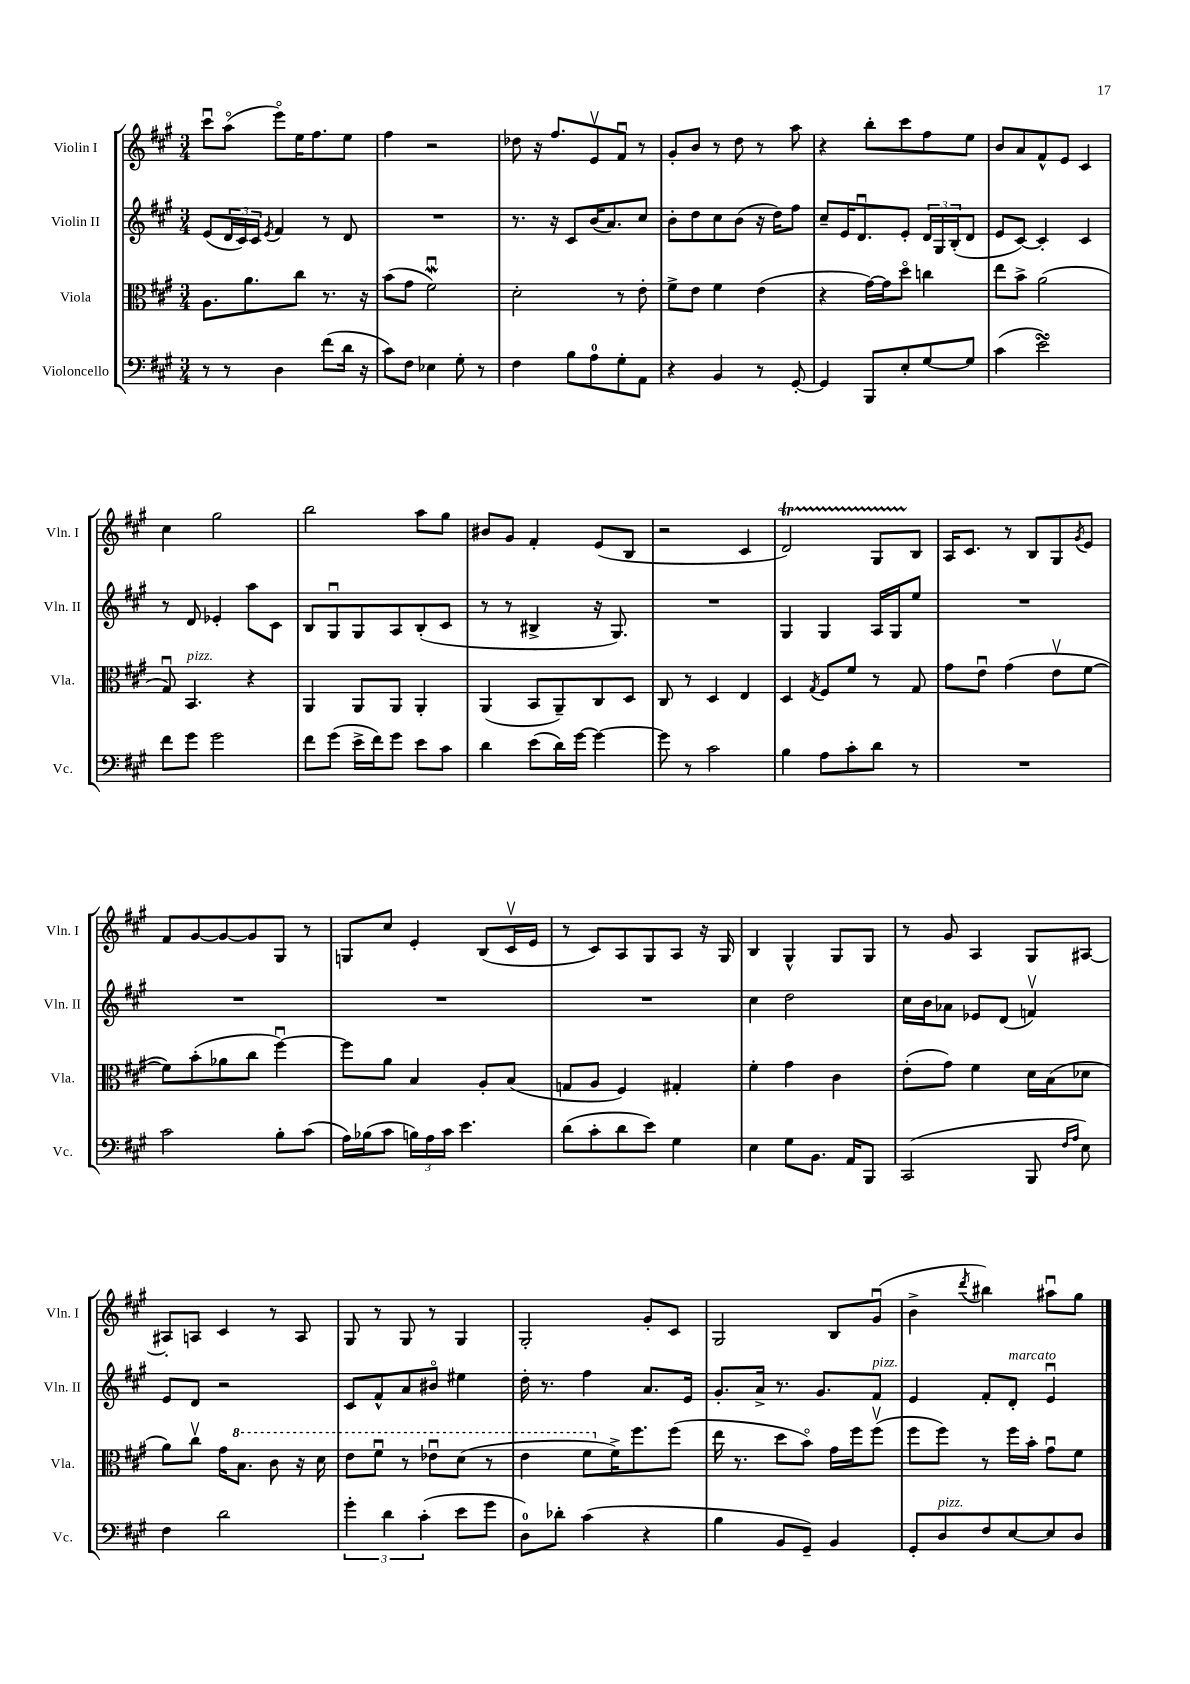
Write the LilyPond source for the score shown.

<<
\new StaffGroup <<
\new Staff = "s0" \with { instrumentName = "Violin I" shortInstrumentName = "Vln. I" } {
    \clef treble \key a \major \numericTimeSignature \time 3/4
    cis'''8\downbow a''8\flageolet( e'''8\flageolet) e''16 fis''8. e''8 |
    fis''4 r2 |
    des''8 r16 fis''8. e'8\upbow fis'8\downbow r8 |
    gis'8-. b'8 r8 d''8 r8 a''8 |
    r4 b''8-. cis'''8 fis''8 e''8 |
    b'8 a'8 fis'8-^ e'8 cis'4 |
    cis''4 gis''2 |
    b''2 a''8 gis''8 |
    bis'8 gis'8 fis'4-. e'8( b8 |
    r2 cis'4 |
    d'2\startTrillSpan) gis8 b8\stopTrillSpan |
    a16 cis'8. r8 b8 gis8 \acciaccatura { gis'8 } e'8 |
    fis'8 gis'8~ gis'8~ gis'8 gis8 r8 |
    g8 cis''8 e'4-. b8( cis'16\upbow e'16 |
    r8 cis'8) a8 gis8 a8 r16 gis16 |
    b4 gis4-^ gis8 gis8 |
    r8 gis'8 a4 gis8 ais8~ |
    ais8-. a8 cis'4 r8 a8 |
    gis8 r8 gis8 r8 gis4 |
    gis2-. gis'8-. cis'8 |
    gis2 b8 gis'8\downbow( |
    b'4-> \acciaccatura { d'''8 } bis''4) ais''8\downbow gis''8 \bar "|." |
}
\new Staff = "s1" \with { instrumentName = "Violin II" shortInstrumentName = "Vln. II" } {
    \clef treble \key a \major \numericTimeSignature \time 3/4
    e'8( \tuplet 3/2 { d'16 cis'16) cis'16 } \acciaccatura { e'8 } fis'4 r8 d'8 |
    R2. |
    r8. r16 cis'8 b'16( a'8.) cis''8 |
    b'8-. d''8 cis''8 b'8( r16 d''16) fis''8 |
    cis''8-- e'16 d'8.\downbow e'8-. \tuplet 3/2 { d'16 gis16 b16-.( } d'8 |
    e'8 cis'8~) cis'4-. cis'4 |
    r8 d'8 ees'4-. a''8 cis'8 |
    b8 gis8\downbow gis8 a8 b8-.( cis'8 |
    r8 r8 bis4-> r16 gis8.) |
    R2. |
    gis4 gis4 a16 gis16 e''8 |
    R2. |
    R2. |
    R2. |
    R2. |
    cis''4 d''2 |
    cis''16 b'16 aes'8 ees'8 d'8( f'4\upbow) |
    e'8 d'8 r2 |
    cis'8 fis'8-^ a'8 bis'8\flageolet eis''4 |
    d''16-. r8. fis''4 a'8. e'16 |
    gis'8.-. a'16-> r8. gis'8. fis'8^\markup { \italic "pizz." } |
    e'4 fis'8-. d'8-.^\markup { \italic "marcato" } e'4\downbow \bar "|." |
}
\new Staff = "s2" \with { instrumentName = "Viola" shortInstrumentName = "Vla." } {
    \clef alto \key a \major \numericTimeSignature \time 3/4
    a8. a'8. cis''8 r8. r16 |
    b'8( gis'8 fis'2\downbow\mordent) |
    d'2-. r8 e'8-. |
    fis'8-> e'8 fis'4 e'4( |
    r4 gis'16~) gis'16 d''8\flageolet c''4 |
    e''8 b'8-> a'2( |
    gis8\downbow) b,4.^\markup { \italic "pizz." } r4 |
    a,4 a,8 a,8 a,4-. |
    a,4( b,8 a,8--) cis8 d8 |
    cis8 r8 d4 e4 |
    d4 \acciaccatura { gis8 } fis8 fis'8 r8 gis8 |
    gis'8 e'8\downbow gis'4( e'8\upbow fis'8~ |
    fis'8) b'8-.( aes'8 cis''8 fis''4~\downbow) |
    fis''8 a'8 b4 a8-. b8( |
    g8 a8 fis4) gis4-. |
    fis'4-. gis'4 cis'4 |
    e'8-.( gis'8) fis'4 d'16 b16( des'8 |
    a'8) cis''8\upbow gis'16 \ottava #1 b'8. cis''8 r16 d''16 |
    e''8 fis''8\downbow r8 ees''8\downbow d''8( r8 |
    e''4 fis''8 \ottava #0 fis'16->) fis''8. fis''8( |
    e''16 r8. d''8 b'8\flageolet) gis'16 fis''16 fis''8\upbow( |
    fis''8 fis''8) r8 fis''16 b'16-. gis'8\downbow fis'8 \bar "|." |
}
\new Staff = "s3" \with { instrumentName = "Violoncello" shortInstrumentName = "Vc." } {
    \clef bass \key a \major \numericTimeSignature \time 3/4
    r8 r8 d4 fis'8( d'16 r16 |
    cis'8) fis8 ees4 gis8-. r8 |
    fis4 b8 a8-0 gis8-. a,8 |
    r4 b,4 r8 gis,8~-. |
    gis,4 b,,8 e8-. gis8~ gis8 |
    cis'4( e'2\turn) |
    fis'8 gis'8 gis'2 |
    fis'8 gis'8( e'16-> fis'16) gis'8 e'8 cis'8 |
    d'4 e'8( d'16) gis'16~ gis'4~ |
    gis'8 r8 cis'2 |
    b4 a8 cis'8-. d'8 r8 |
    R2. |
    cis'2 b8-. cis'8( |
    a16) bes16( cis'8 \tuplet 3/2 { b16) a16 cis'16 } e'4. |
    d'8( cis'8-. d'8 e'8) gis4 |
    e4 gis8 b,8. a,16 b,,8 |
    cis,2( b,,8 \grace { fis16 a16 } e8) |
    fis4 d'2 |
    \tuplet 3/2 { gis'4-. d'4 cis'4-.( } e'8 gis'8 |
    d8-0) des'8-. cis'4( r4 |
    b4 b,8 gis,8--) b,4 |
    gis,8-. d8^\markup { \italic "pizz." } fis8 e8~ e8 d8 \bar "|." |
}
>>
>>
\layout { \context { \Score \remove "Bar_number_engraver" } }
